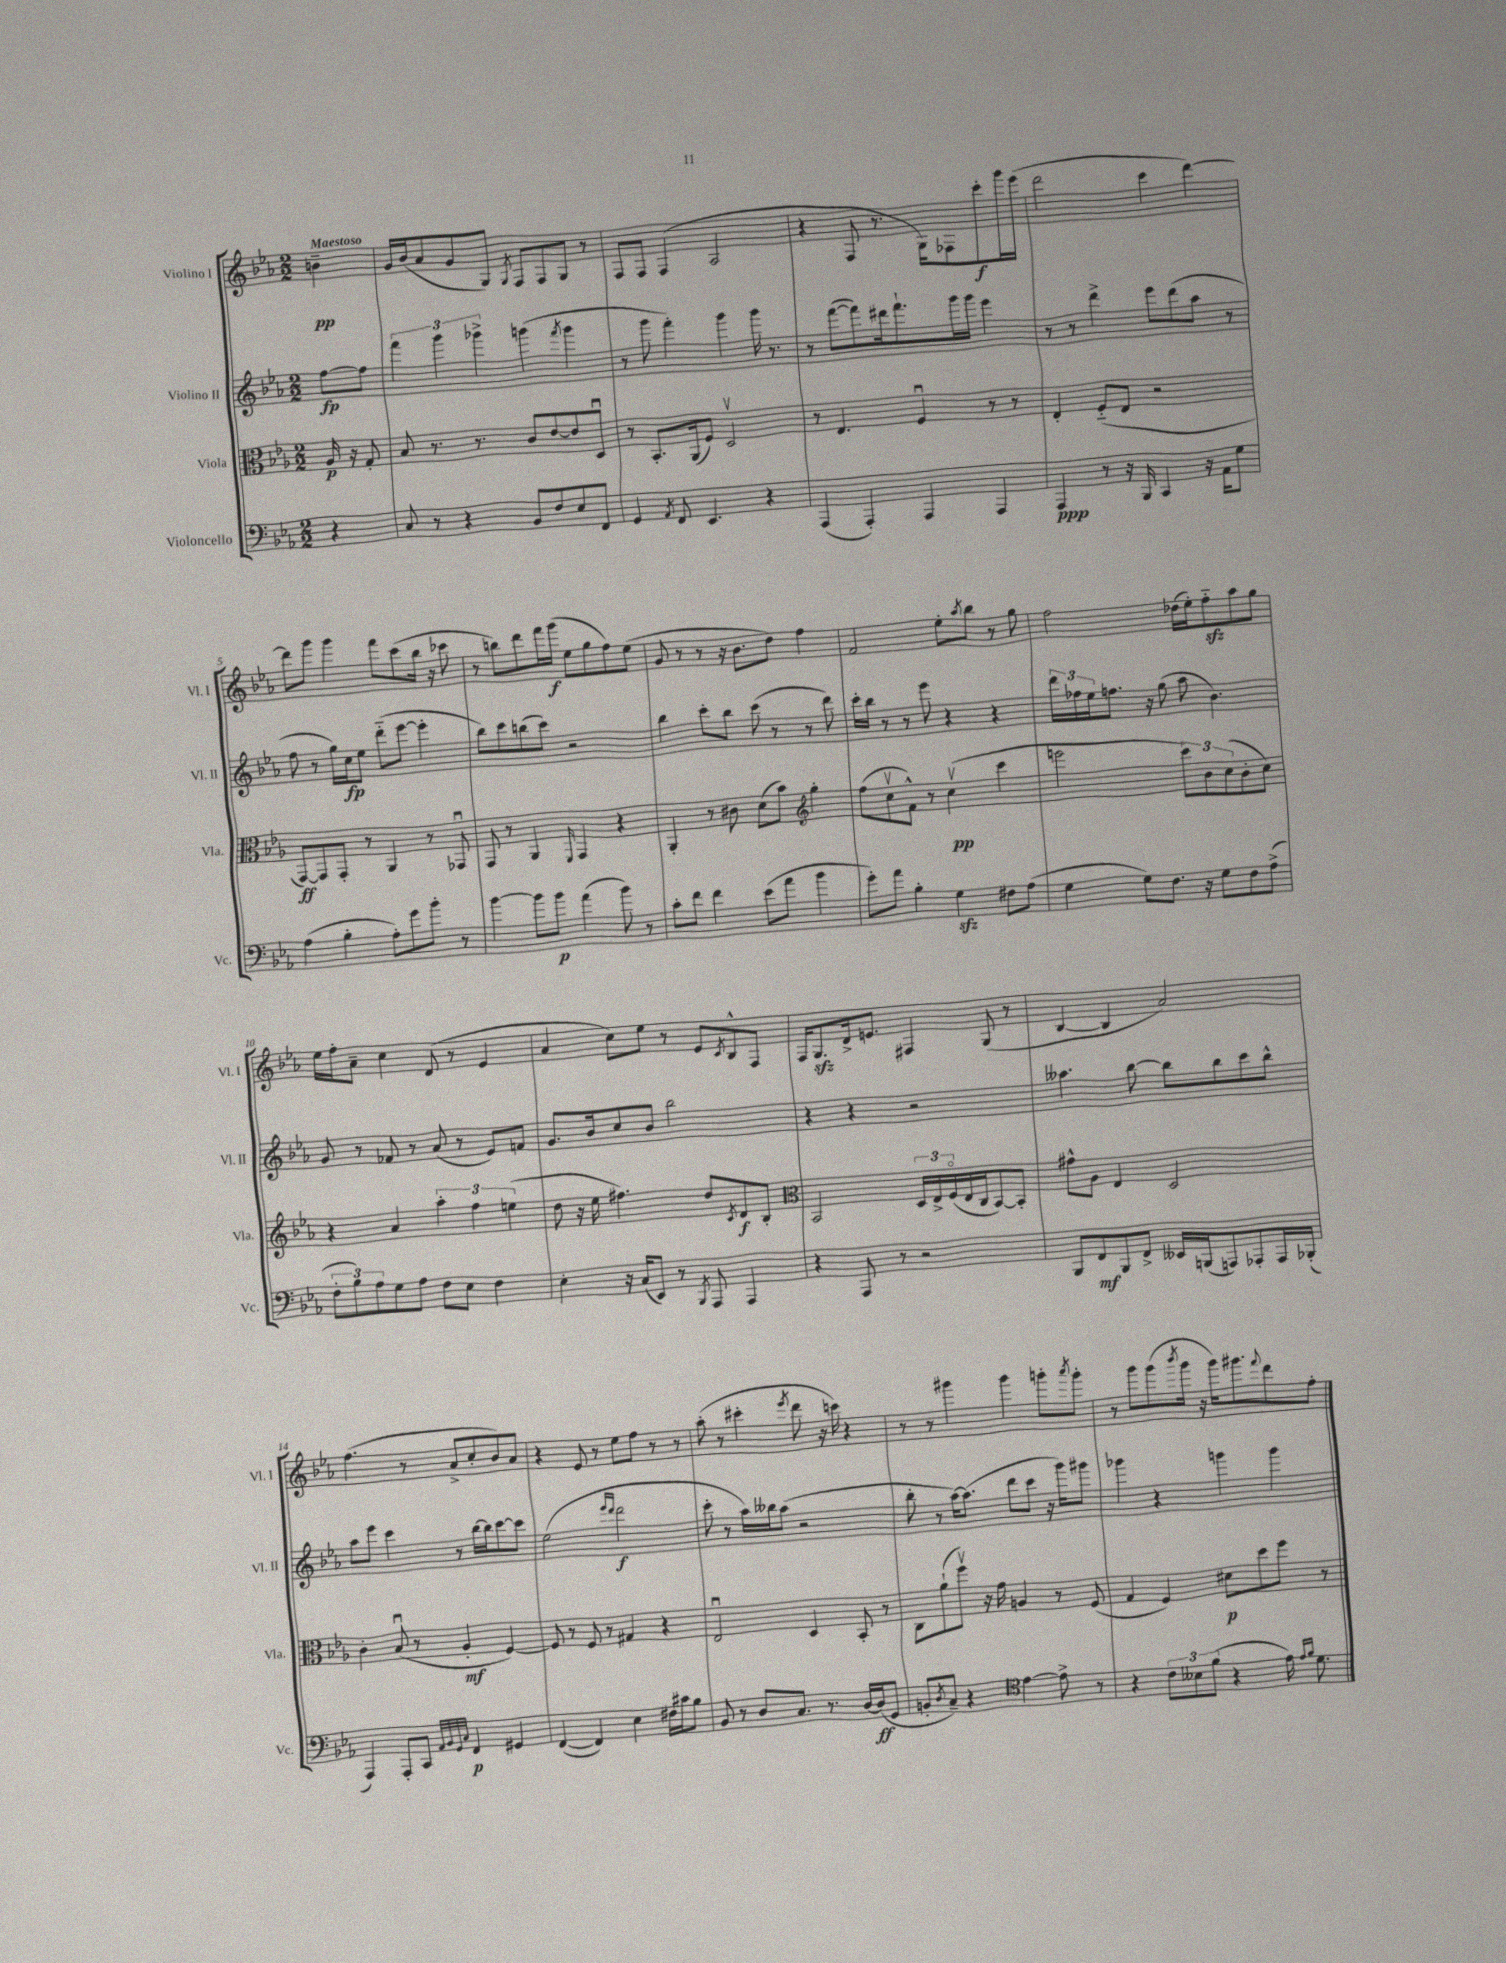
<<
\new StaffGroup <<
\new Staff = "s0" \with { instrumentName = "Violino I" shortInstrumentName = "Vl. I" } {
    \clef treble \key ees \major \numericTimeSignature \time 2/2 \partial 4 \tempo "Maestoso"
    b'4--\pp |
    g'16 bes'16( aes'8 g'8 g8) \acciaccatura { g8 } f8 f8 g8 r8 |
    f8 f8 f4( aes2 |
    r4 f8 r8. g16) fes8 c'''8-.\f g'''16 ees'''16( |
    d'''2 c'''4 d'''4~) |
    d'''8 g'''8 g'''4 f'''8 c'''8( bes''16 r16 ces'''8 |
    r8 b''8) d'''8 f'''16 g'''16\f( ees''8 g''8 f''8) ees''8( |
    g'8 r8 r8 r16 bes'8. d''8) f''4 |
    f'2 ees''8-. \acciaccatura { aes''8 } bes''8 r8 g''8 |
    f''2 des''16( ees''16-.) f''8-_\sfz aes''8 g''8 |
    ees''16 f''16-. aes'8-- c''4 d'8( r8 ees'4 |
    aes'4 c''8) ees''8 r8 ees'8 \acciaccatura { c'8 } bes8-^ f8 |
    f16 g8.\sfz d'16-> e'8. fis4 g8( r8 |
    bes4~ bes4 aes'2) |
    f''4.( r8 aes'8-> c''8-. bes'8) aes'8 |
    r4 ees'8 r8 ees''8 f''8 r8 r8 |
    aes''8-.( r8 cis'''4-. \acciaccatura { ees'''8 } d'''8 r16 c'''16) r4 |
    r8 r8 gis'''4 gis'''4 g'''8-. \acciaccatura { aes'''8 } g'''8-. |
    r8 g'''8 g'''8( \acciaccatura { bes'''8 } g'''16 r16 g'''16) gis'''8. \appoggiatura { f'''8 } d'''8 f''8-. \bar "|." |
}
\new Staff = "s1" \with { instrumentName = "Violino II" shortInstrumentName = "Vl. II" } {
    \clef treble \key ees \major \numericTimeSignature \time 2/2 \partial 4
    f''8~\fp f''8 |
    \tuplet 3/2 { f'''4 g'''4 ges'''4-> } g'''4( \acciaccatura { f'''8 } g'''4 |
    r8 g'''8 f'''4-.) g'''4 g'''16 r8. |
    r8 f'''8~( f'''8) dis'''16 f'''8.-! g'''16 g'''16 ees'''4 |
    r8 r8 d'''4-> ees'''8 d'''8( aes''8 r8 |
    f''8 r8 g''16) c''16\fp ees''8 d'''8-_( ees'''8~ ees'''4-. |
    bes''8) c'''8 b''8( c'''8) r2 |
    bes''4 c'''8-. bes''8 c'''8( r8 r8 d'''8) |
    c'''16-. bes''16 r8 r8 ees'''8 r4 r4 |
    \tuplet 3/2 { d'''16 fes''16 ees''16 } f''8. r16 g''8( aes''8 bes'4.) |
    g'8 r8 fes'8 r8 aes'8( r8 ees'8) f'8 |
    g'8. bes'16 c''8 bes'8 bes''2 |
    r4 r4 r2 |
    aeses''4. bes''8~ bes''8 bes''8 c'''8 bes''8-^ |
    aes''8 ees'''8 c'''4 r8 bes''16~ bes''16 c'''8~ c'''8 |
    ees''2( \grace { ees'''16 d'''16 } d'''2\f |
    c'''8-. r8 aes''16) beses''16 aes''8( r2 |
    bes''8-. r8 aes''16~) aes''8.( d'''8 c'''8 r16 g'''16) gis'''8 |
    ges'''4 r4 g'''4 g'''4 \bar "|." |
}
\new Staff = "s2" \with { instrumentName = "Viola" shortInstrumentName = "Vla." } {
    \clef alto \key ees \major \numericTimeSignature \time 2/2 \partial 4
    aes16\p r16 g8-. |
    bes8 r8. r8. c'8 ees'8~ ees'8 d8\downbow |
    r8 bes,8.-. aes,16( f8) d2\upbow |
    r8 ees4. f4\downbow r8 r8 |
    ees4-. f8-_( ees8 r2 |
    g,8~\ff) g,8 g,8-. r8 aes,4 r8 ges,8\downbow |
    g,8 r8 aes,4 \grace { f,16 } g,4 r4 |
    aes,4-. r8 cis'8 d'8( bes'8) \clef treble g''4-. |
    f''8( c''8\upbow f'8-^) r8 c''4\upbow\pp( c'''4 |
    e'''2 \tuplet 3/2 { c'''8) bes'8 c''8( } bes'8-. c''8) |
    r4 aes'4 \tuplet 3/2 { aes''4-. f''4 e''4( } |
    d''8 r16 ees''16 fis''4.) d''8 \acciaccatura { c'8 } d'8\f bes8-. |
    \clef alto bes,2 \tuplet 3/2 { d16 ees16-> f16\flageolet( } ees16 c16 bes,8~) bes,8-. |
    gis'8-^ aes8 ees4 d2 |
    c'4-. bes8\downbow( r8 aes4-.\mf f4~) |
    f8 r8 f8 r8 gis4 r4 |
    ees2\downbow d4 bes,8-. r8 |
    c8 aes'8-!( f''8\upbow) r16 g'16 a4 r8 f8( |
    g4 f4) dis'8\p d''8 f''8 r8 \bar "|." |
}
\new Staff = "s3" \with { instrumentName = "Violoncello" shortInstrumentName = "Vc." } {
    \clef bass \key ees \major \numericTimeSignature \time 2/2 \partial 4
    r4 |
    c8 r8 r4 bes,8 f8 ees8 f,8 |
    g,4 \acciaccatura { aes,8 } f,8 ees,4. r4 |
    aes,,4( aes,,4-.) aes,,4 aes,,4 |
    aes,,4\ppp r8 r16 bes,,16 c,4 r16 aes,16 g8 |
    aes4( bes4-. aes8-.) g'8 bes'8-. r8 |
    bes'4~ bes'8 bes'8\p aes'4( bes'8) r8 |
    c'8-. f'8 f'4 ees'8( aes'8 bes'4 |
    g'8-.) aes'8 bes4-. g4\sfz fis8 aes8( |
    g4 g8) f8. r16 g8 f8 aes8->( |
    \tuplet 3/2 { f8-. bes8) aes8 } g8 aes8 f8 ees8 f4 |
    ees4-. r16 c16( ees,8) r8 \acciaccatura { bes,,8 } aes,,8 aes,,4 |
    r4 aes,,8 r8 r2 |
    bes,,8 f,8\mf bes,,8 f,8-> eeses,16 b,,16( a,,8) aes,,8-. aes,,16 bes,,16-.( |
    aes,,4) aes,,8-. c,8 \grace { aes,32 bes,32 g,32 c32 } f,4\p gis,4 |
    f,4~( f,4) ees4 fis16 cis'16 bes8 |
    bes,8 r8 d8 c8. r8. d16~ d16\ff( g,8 |
    b,8-. \acciaccatura { d8 } c8--) r4 \clef tenor ees'4~ ees'8-> r8 |
    r4 \tuplet 3/2 { c'8 beses8 f'8( } r4 ees'16) \grace { ees'16 f'16 } d'8. \bar "|." |
}
>>
>>
